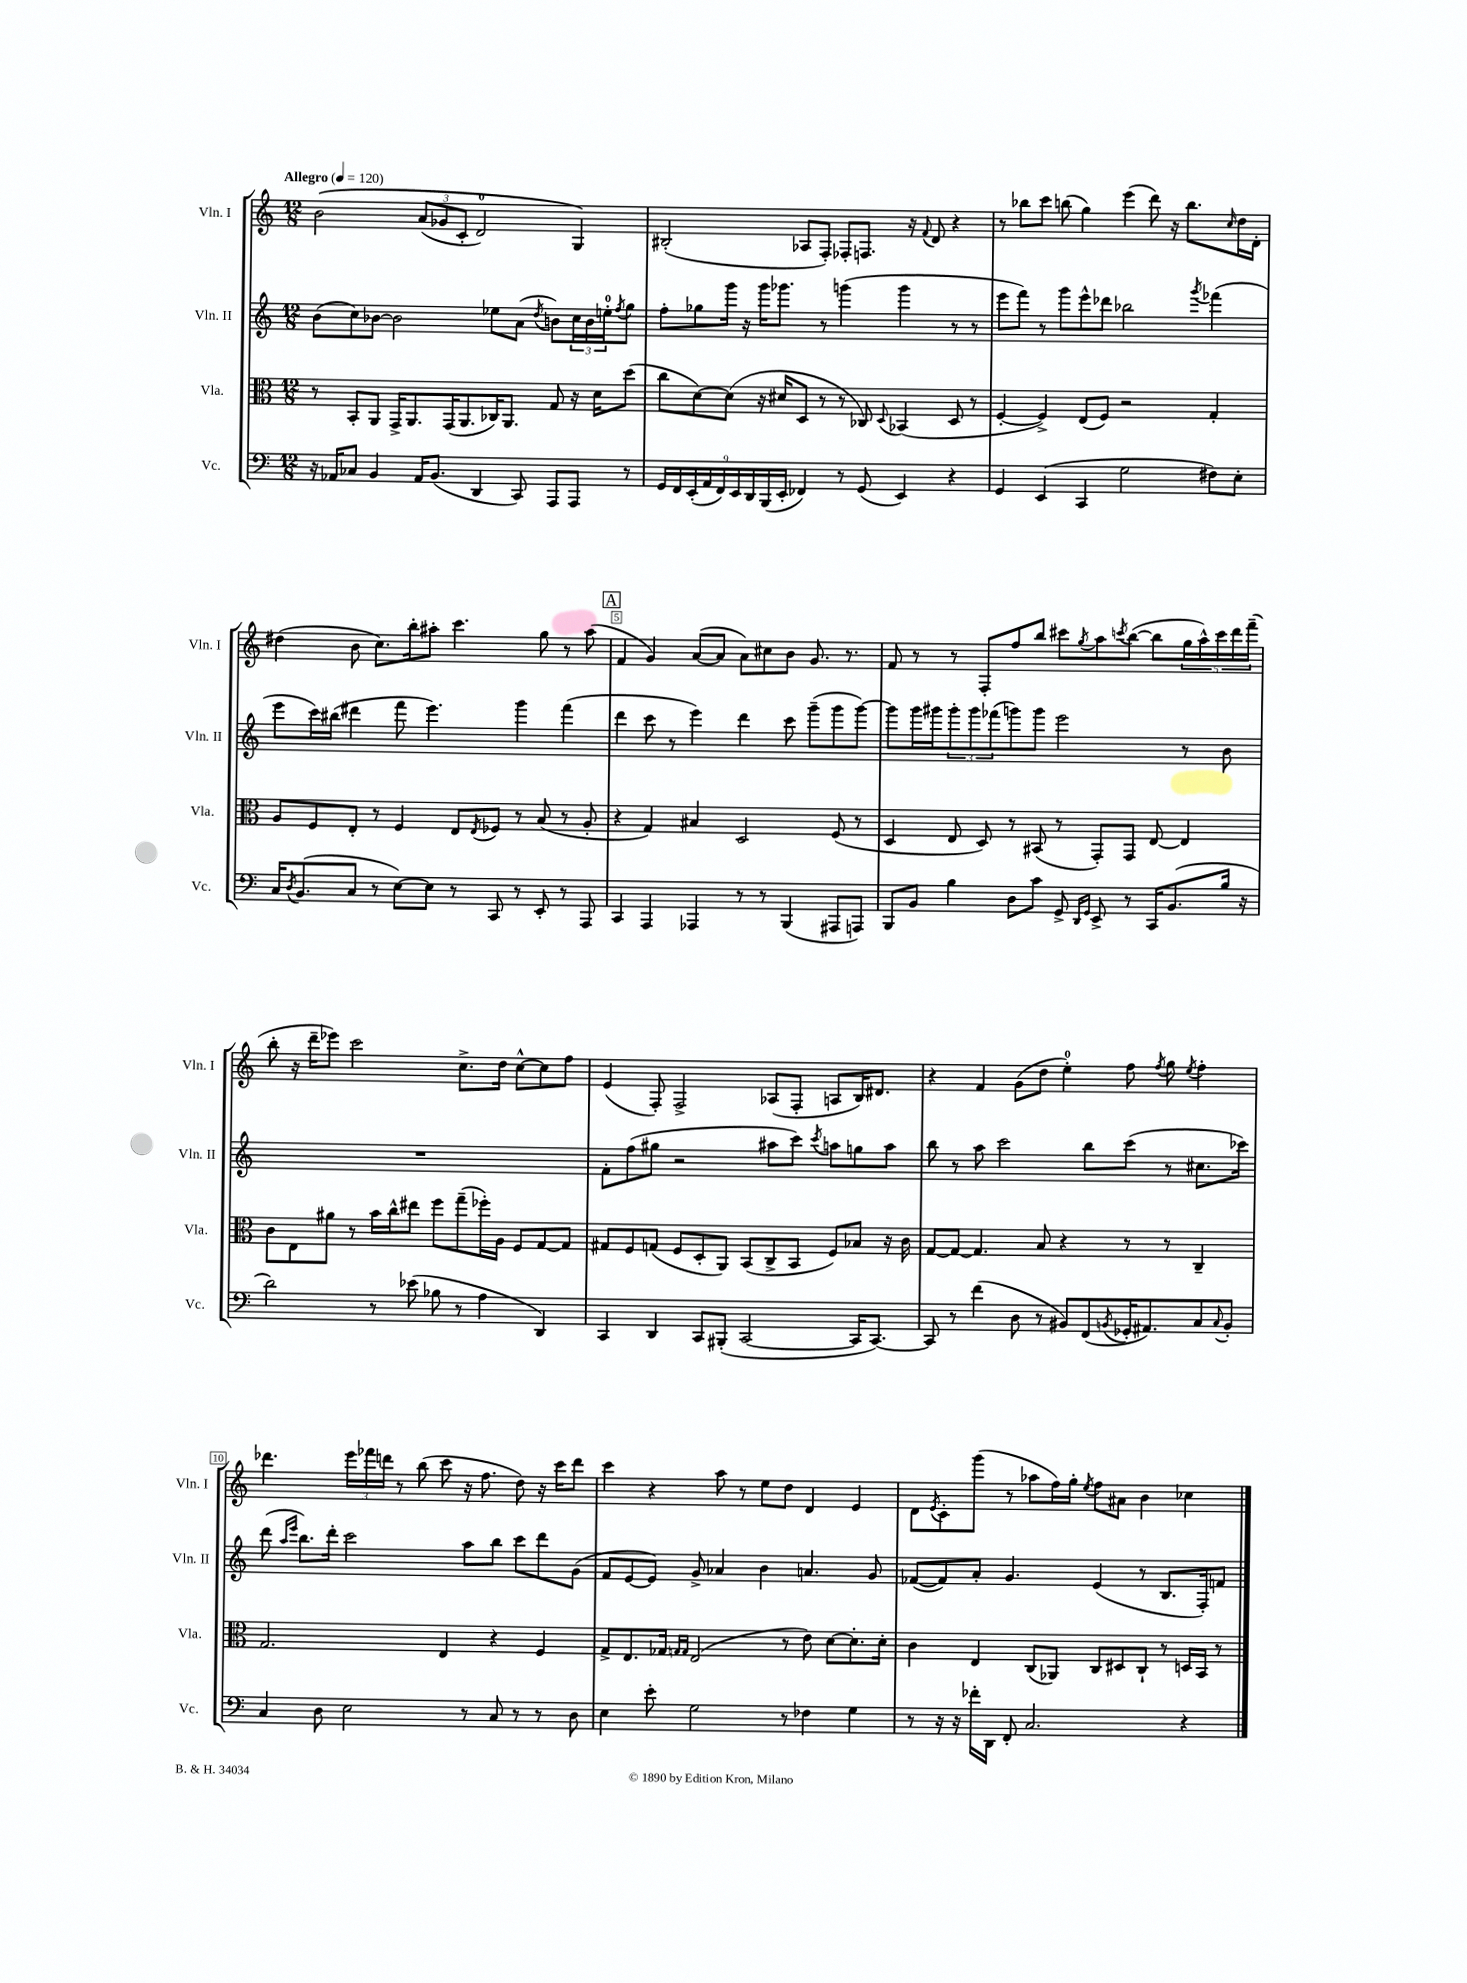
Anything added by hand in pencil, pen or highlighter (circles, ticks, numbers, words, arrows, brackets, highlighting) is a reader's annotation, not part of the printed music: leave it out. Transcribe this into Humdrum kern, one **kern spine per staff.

**kern	**kern	**kern	**kern
*staff4	*staff3	*staff2	*staff1
*clefF4	*clefC3	*clefG2	*clefG2
*k[]	*k[]	*k[]	*k[]
*M12/8	*M12/8	*M12/8	*M12/8
*MM120	*MM120	*MM120	*MM120
16r	8r	(8b\L	&(2b\
16AA-/LK	.	.	.
8C-/J	8BB'/L	8cc\)	.
4BB/	8AA/J	[8b-\J	.
.	16GG^/LK	2b-\]	.
.	8.AA/	.	.
16AA-/LK	.	.	(12a/L
(8.BB/J	.	.	.
.	.	.	12g-/
.	(16GG/K	.	.
.	.	.	12c'/J
.	8.AA/	.	.
4DD/	.	.	2d/)
.	16C-/K)	8ee-\L	.
.	8.AA/J	.	.
8CC/)	.	(8a\J	.
.	.	8qdd/	.
8AAA/L	8G/	8b\L)	.
8AAA/J	16r	24cc\L	4G/&)
.	.	24b\	.
.	16d\LK	.	.
.	.	24ee'\J	.
.	.	8qff/	.
8r	(8dd\J	8gg\J	.
=	=	=	=
18GG/LL	8cc\L	8ff'\L	(2B#'/
18FF/	.	.	.
(18EE'/	.	.	.
.	[8d\)	8gg-\	.
18AA/	.	.	.
18FF/)	.	.	.
.	(8d\]J	16ggg\Jk	.
18EE/	.	.	.
.	.	16r	.
18DD/	.	.	.
.	16r	16ggg\LK	.
(18BBB/	.	.	.
.	16d#/LK	8.ggg-\J	.
18EE'/JJ	.	.	.
4FF-/)	8D/J	.	8A-/L
.	8r	8r	8F'/J)
8r	8r	(4ggg\	8F-'/L
(8GG/	8C-/)	.	8.F/J
.	8qqD/	.	.
4EE/)	(4BB-/	4ggg\	.
.	.	.	16r
.	.	.	8qqf/
.	.	.	8d/
4r	8D/	8r	4r
.	8r	8r	.
=	=	=	=
4GG/	[4F'/	8eee\L	8r
.	.	8fff\J)	8bb-\L
(4EE/	4F^/])	8r	8ccc\J
.	.	8ggg\L	(8bb\
4CC/	(8E/L	8eee^^\	4gg\)
.	8F/J)	8ddd-\J	.
2G\	2r	2bb-\	(4eee\
.	.	.	8ddd\)
.	.	.	16r
.	.	.	8.bb\L
.	.	8qggg/	.
8F#\L)	4G'/	(4fff-\	.
.	.	.	16qqcc/
8E'\J	.	.	16dd\L
.	.	.	16d'\JJ
=	=	=	=
16C/LK	8A/L	8eee\L	(4dd#\
8qD/	.	.	.
(8.BB/	.	.	.
.	8F/	16ccc\L)	.
.	.	(16bb#\JJ	.
8C/J	8E'/J	4ddd#\	8b\
8r	8r	.	8.cc\L)
[8E\L)	4F/	8fff\	.
.	.	.	16bb'\k
8E\]J	.	4.eee\)	8aa#'\J
8r	8E/L	.	4.ccc\
.	8qE/	.	.
8CC/	8F-/J	.	.
8r	8r	4ggg\	.
8EE'/	(8B/	.	8gg\
8r	8r	(4fff\	8r
8AAA/	8A'/	.	(8aa#\
=	=	=	=
4CC/	4r	4ddd\	4f/
4AAA/	4G/)	8ccc\	4g/)
.	.	8r	.
4AAA-/	4B#/	4eee\)	([8a/L
.	.	.	8a/]J
8r	2D/	4ddd\	8a\L)
8r	.	.	8cc#\
(4BBB/	.	8ccc\	8b\J
.	.	(8ggg~\L	8.g/
8AAA#/L	(8F/	8ggg\	.
.	.	.	8.r
8AAA/J)	8r	[8ggg\J)	.
=	=	=	=
8BBB/L	4D/	8ggg\]L	8f/
8BB/J	.	16ggg\L	8r
.	.	16ggg#\J	.
4B\	8E/	12ggg#'\	8r
.	.	12ggg#\	.
.	8D/)	.	8F'/L
.	.	(12fff-\	.
8D\L	8r	8ggg\)	8ff/
8c\J	(8BB#/	8ggg\J	8bb/J
8GG^/	8r	2eee\	8ccc#\L
16qqDD/LL	.	.	.
16qqGG/JJ	.	.	8qgg/
8EE^/	8GG'/L)	.	8aa\
.	.	.	8qccc/
8r	8GG/J	.	([8bb\J
16CC/LK	[8E/	.	8bb\]L
(8.BB/	.	.	.
.	4E/]	8r	20gg\L
.	.	.	20aa^^\)
.	.	.	20ccc\
16B/Jk	.	8b\	.
.	.	.	20ddd\
16r	.	.	.
.	.	.	(20fff~\JJ
=	=	=	=
2d\)	8c\L	1.r	8bb'\
.	8E\	.	16r
.	.	.	16ddd~\LK
.	8a#\J	.	8eee-\J)
.	8r	.	2ccc\
8r	16b\LL	.	.
.	16cc^^\J	.	.
(8e-\	8ee#\J	.	.
8B-\	8ff\L	.	.
8r	(8gg~\	.	8.cc^\L
4A\	16ff-'\L)	.	.
.	16A\JJ	.	16dd\Jk
.	8F/L	.	[8cc^^\L
4DD/)	[8G/	.	8cc\]
.	8G/]J	.	8ff\J
=	=	=	=
4CC/	8G#/L	8f'\L	(4e/
.	8F/	(8ff\	.
4DD/	(8G/J	8gg#\J	8F'/)
.	8F/L	2r	2F^/
8CC/L	8D'/	.	.
(8BBB#'/J	8AA/J)	.	.
[2CC/	(8BB/L	.	.
.	8C^/	8aa#\L	(8A-/L
.	8BB/J	8ccc\J)	8F'/J
.	.	8qccc/	.
.	8F/L)	8aa\L	8A/L
16CC/]LK	8B-/J	8gg\	16B/K)
[8.CC/J)	.	.	8.d#/J
.	16r	8aa\J	.
.	16c\	.	.
=	=	=	=
8CC/]	[8G/L	8bb\	4r
8r	8G/_J	8r	.
(4f\	4.G/]	8aa\	4f/
.	.	2ccc\	.
8D\	.	.	(8g\L
8r	8B/	.	8dd\J
8BB#/L)	4r	.	4ee'\)
(8FF/	.	8bb\L	.
8qBB/	.	.	.
16GG-'/K	8r	(8ccc\J	8ff\
8.AA#/)	.	.	.
.	.	.	8qff/
.	8r	8r	8gg\
.	.	.	8qee/
8C/	4C~/	8.cc#\L	4ff'\
8qqC/	.	.	.
8BB'/J	.	.	.
.	.	16ccc-\Jk)	.
=	=	=	=
4C/	2.G/	(8ddd\	4.ddd-\
.	.	16qqaa/LL	.
.	.	16qqeee/JJ	.
.	.	8.bb\L)	.
8D\	.	.	.
.	.	16ddd'\Jk	.
2E\	.	2ccc\	24eee\LL
.	.	.	24fff-\
.	.	.	24ddd\JJ
.	.	.	8r
.	.	.	(8bb\
.	4E/	.	8ccc\
8r	.	8aa\L	16r
.	.	.	8.ff\
8C/	4r	8bb\J	.
8r	.	8ccc\L	8dd\)
8r	4F/	8ddd\	16r
.	.	.	16ccc\LK
8D\	.	(8g\J	8ddd\J
=	=	=	=
4E\	8G^/L	8f/L	4ccc\
.	8.E/	[8e/	.
8e'\	.	8e/]J)	4r
.	16G-/Jk	.	.
.	16qqG/LL	.	.
.	16qqG/JJ	.	.
2G\	(2E/	8g^/	.
.	.	4a-/	8aa\
.	.	.	8r
.	.	4b\	8ee\L
8r	8r	.	8dd\J
4F-\	8e\)	4.a/	4d/
.	[8d\L	.	.
4G\	8.d'\]	.	4e/
.	.	8g/	.
.	16d'\Jk	.	.
=	=	=	=
8r	4c\	([8f-/L	8d\L
.	.	.	8qe/
16r	.	8f-/])	8c'\
16r	.	.	.
16f-'\LL	4E/	8a'/J	(8ggg\J
16DD\JJ	.	.	.
8FF'/	.	4.g/	8r
2.C/	(8C/L	.	8aa-\L
.	8AA-/J)	.	16ff\L)
.	.	.	16gg'\JJ
.	.	.	8qee/
.	8C/L	(4e/	8ff\L
.	8D#/	.	8a#\J
.	8C`/J	8r	4b\
.	8r	8.B/L	.
4r	16D/LL	.	4cc-\
.	16BB/JJ	16F'/k)	.
.	8r	8f/J	.
==	==	==	==
*-	*-	*-	*-
